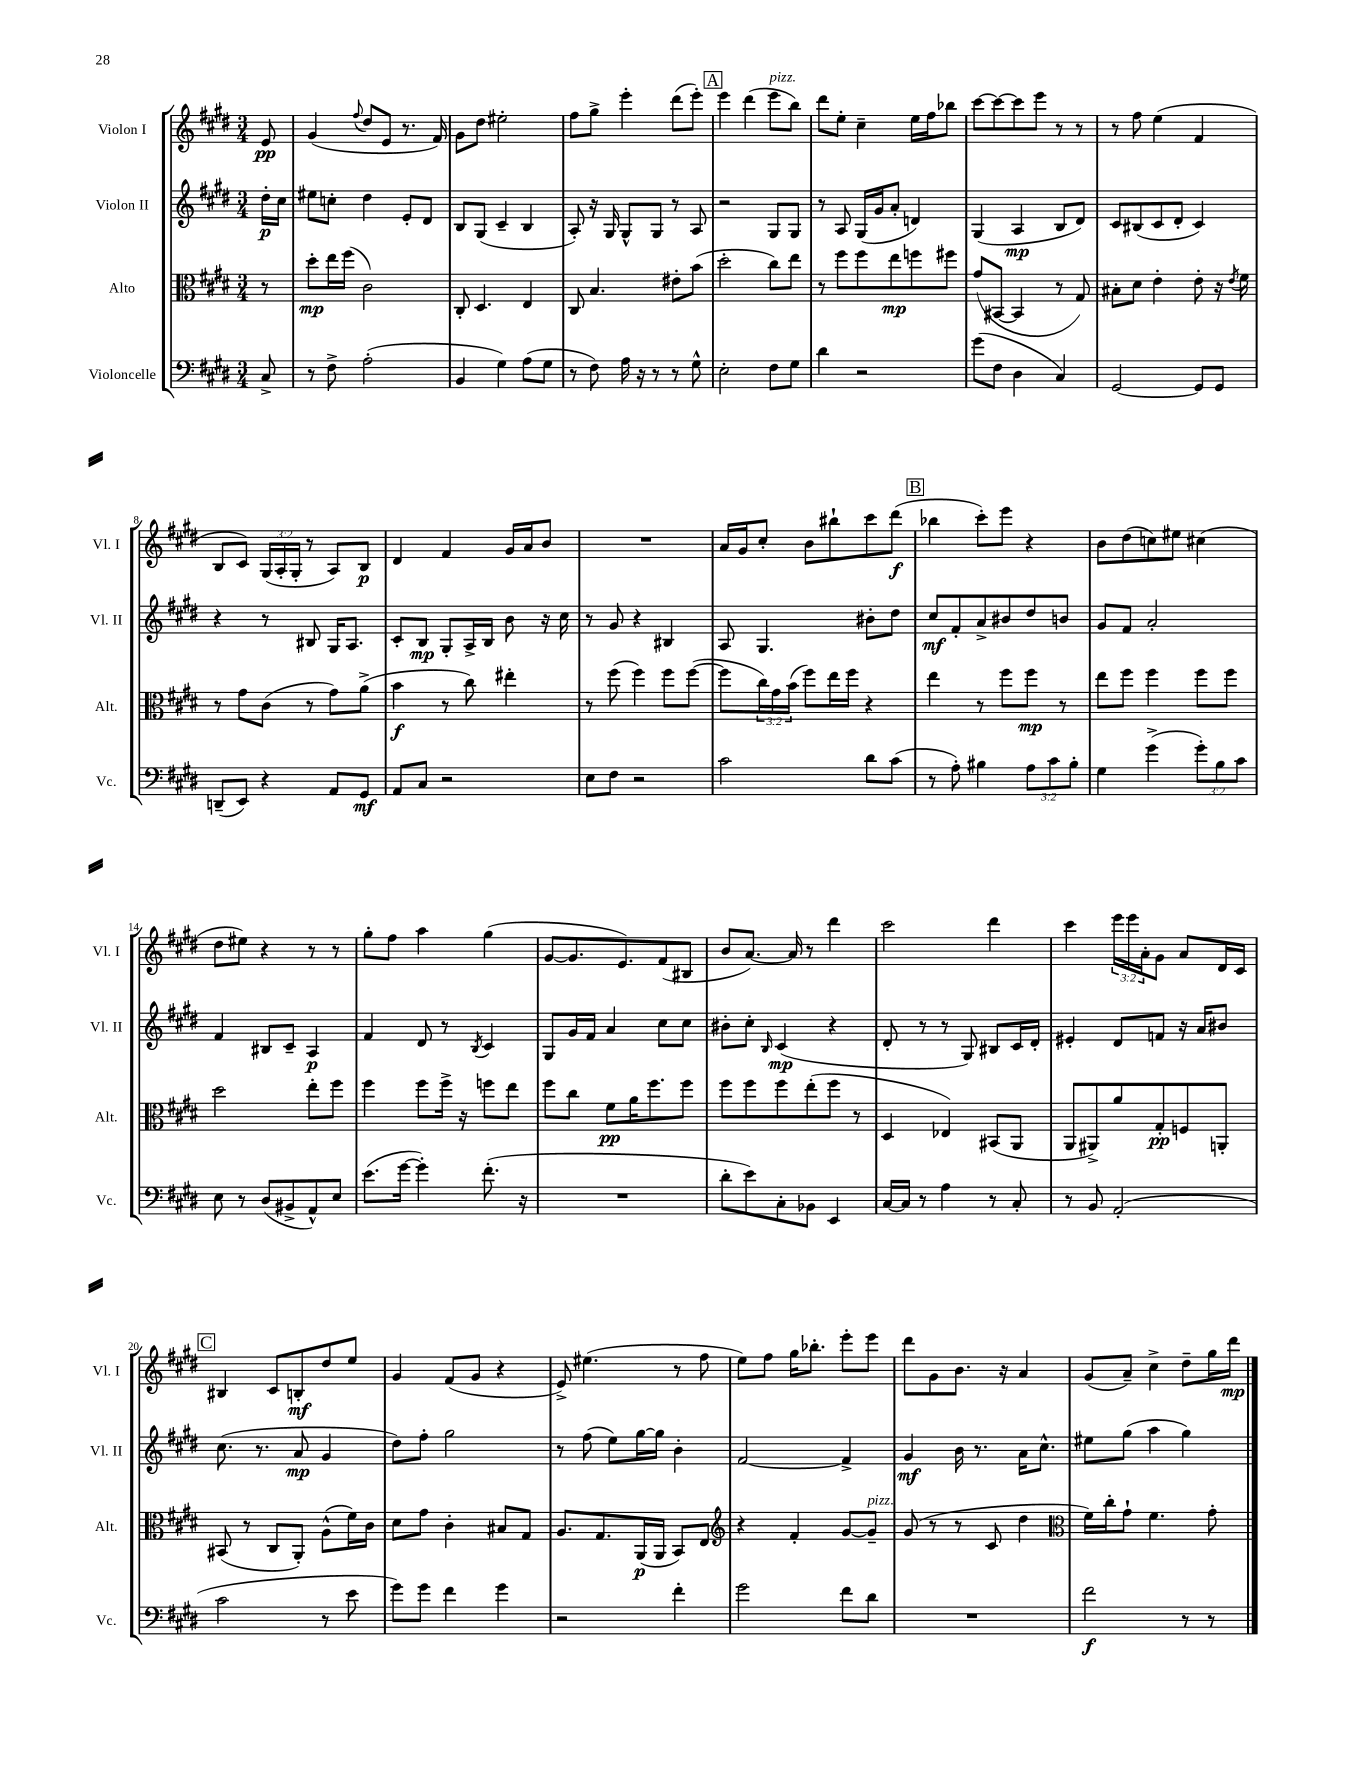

**kern	**kern	**kern	**kern
*staff4	*staff3	*staff2	*staff1
*clefF4	*clefC3	*clefG2	*clefG2
*k[f#c#g#d#]	*k[f#c#g#d#]	*k[f#c#g#d#]	*k[f#c#g#d#]
*M3/4	*M3/4	*M3/4	*M3/4
8C#^	8r	16dd#'	8e
.	.	16cc#	.
=	=	=	=
8r	8dd#'	8ee#	(4g#
8F#^	16ee	8cc'	.
.	(16ff#	.	.
.	.	.	8qqff#
(2A'	2c#)	4dd#	8dd#
.	.	.	8e
.	.	8e'	8.r
.	.	8d#	.
.	.	.	16f#)
=	=	=	=
4BB	8C#'	8B	8g#
.	4.D#	(8G#	8dd#
4G#)	.	4c#~	2ee#'
(8A	4E	4B	.
8G#	.	.	.
=	=	=	=
8r	8C#	8A')	8ff#
8F#)	4.B	16r	8gg#^
.	.	16G#	.
16A	.	8G#^^	4eee'
16r	.	.	.
8r	.	8G#	.
8r	8e#'	8r	(8ddd#
8G#^^	(8b	8A	8eee')
=	=	=	=
2E'	2dd#'	2r	4eee
.	.	.	(4ddd#
8F#	8cc#)	8G#	8eee
8G#	8ee	8G#	8bb)
=	=	=	=
4d#	8r	8r	8ddd#
.	8ff#	8A	8ee'
2r	8ff#	(16G#	4cc#~
.	.	16g#	.
.	8ee	8a'	.
.	8ff	4d)	16ee
.	.	.	16ff#
.	8ff#	.	8bb-
=	=	=	=
(8g#	(8g#	(4G#	[8ccc#
8F#	[8BB#	.	8ccc#_
4D#	4BB#]	4A	8ccc#]
.	.	.	8eee
4C#)	8r	8B	8r
.	8G#)	8d#)	8r
=	=	=	=
[2GG#	8B#'	8c#	8r
.	8d#	(8B#	8ff#
.	4e'	8c#	(4ee
.	.	8d#'	.
8GG#]	8e'	4c#)	4f#
8GG#	16r	.	.
.	8qe	.	.
.	16f#	.	.
=	=	=	=
(8DD~	8r	4r	8B
8EE)	8g#	.	8c#)
4r	(8c#	8r	(24G#
.	.	.	24A'
.	.	.	24G#'
.	8r	8B#	8r
8AA	8g#)	16G#	8A)
.	.	8.A	.
8GG#	(8a^	.	8B
=	=	=	=
8AA	4b	8c#'	4d#
8C#	.	8B	.
2r	8r	8G#'	4f#
.	8cc#)	16A^	.
.	.	16B	.
.	4ee#'	8b	16g#
.	.	.	16a
.	.	16r	8b
.	.	16cc#	.
=	=	=	=
8E	8r	8r	2.r
8F#	(8ff#	8g#	.
2r	4ff#)	4r	.
.	8ff#	4B#	.
.	([8ff#	.	.
=	=	=	=
2c#	8ff#]	8A	16a
.	.	.	16g#
.	24cc#)	4.G#	8cc#'
.	24g#	.	.
.	(24b	.	.
.	8ff#)	.	8b
.	16ee	.	8bb#`
.	16ff#	.	.
8d#	4r	8b#'	8ccc#
(8c#	.	8dd#	(8ddd#
=	=	=	=
8r	4ee	8cc#	4bb-
8A')	.	8f#'	.
4B#	8r	8a^	8ccc#')
.	8ff#	8b#	8eee
12A	8ff#	8dd#	4r
12c#	.	.	.
.	8r	8b	.
12B#'	.	.	.
=	=	=	=
4G#	8ee	8g#	8b
.	8ff#	8f#	(8dd#
(4g#^	4ff#	2a'	8cc)
.	.	.	8ee#
12g#')	8ff#	.	(4cc#
12B	.	.	.
.	8ff#	.	.
12c#	.	.	.
=	=	=	=
8E	2dd#	4f#	8dd#
8r	.	.	8ee#)
(8D#	.	8B#	4r
8BB#^	.	8c#~	.
8AA^^)	8ee'	4A	8r
8E	8ff#	.	8r
=	=	=	=
(8.e	4ff#	4f#	8gg#'
.	.	.	8ff#
[16g#	.	.	.
4g#'])	8ff#	8d#	4aa
.	16ff#^	8r	.
.	16r	.	.
.	.	8qB	.
(8.f#'	8ff	4c#	(4gg#
.	8ee	.	.
16r	.	.	.
=	=	=	=
2.r	8ff#	8G#	[8g#
.	8cc#	16g#	8.g#]
.	.	16f#	.
.	8f#	4a	.
.	.	.	8.e)
.	16a	.	.
.	8.ff#	.	.
.	.	8cc#	(8f#
.	8ff#	8cc#	8B#
=	=	=	=
8d#'	8ff#	8b#'	8b
8e)	8ff#	8cc#'	[8.a)
.	.	16qqB	.
8C#'	8ff#	(4c#	.
.	.	.	16a]
8BB-	(8ee'	.	8r
4EE	8ff#	4r	4ddd#
.	8r	.	.
=	=	=	=
[16C#	4D#	8d#'	2ccc#
16C#]	.	.	.
8r	.	8r	.
4A	4E-)	8r	.
.	.	8G#)	.
8r	(8BB#	8B#	4ddd#
8C#'	8AA	16c#	.
.	.	16d#'	.
=	=	=	=
8r	8AA	4e#'	4ccc#
8BB	8AA#^)	.	.
(2AA'	8a	8d#	24eee
.	.	.	24eee
.	.	.	24a'
.	8G#'	8f	8g#
.	8F	16r	8a
.	.	16a	.
.	8AA'	8b#	16d#
.	.	.	16c#
=	=	=	=
2c#	(8BB#	(8.cc#	4B#
.	8r	.	.
.	.	8.r	.
.	8C#	.	8c#
.	8AA')	8a	8B'
8r	(8A^^	4g#	8dd#
8e	16f#)	.	8ee
.	16c#	.	.
=	=	=	=
8g#)	8d#	8dd#)	4g#
8g#	8g#	8ff#'	.
4f#	4c#'	2gg#	(8f#
.	.	.	8g#
4g#	8B#	.	4r
.	8G#	.	.
=	=	=	=
2r	8.A	8r	8e^)
.	.	(8ff#	(4.ee#
.	8.G#	.	.
.	.	8ee)	.
.	(16AA	[16gg#	.
.	16AA	16gg#]	.
4f#'	8BB)	4b'	8r
.	8E	.	8ff#
=	=	=	=
*	*clefG2	*	*
2g#	4r	[2f#	8ee)
.	.	.	8ff#
.	4f#'	.	16gg#
.	.	.	8.bb-'
8f#	[8g#	4f#^]	8eee'
8d#	8g#~]	.	8eee
=	=	=	=
2.r	(8g#	4g#	8ddd#
.	8r	.	8g#
.	8r	16b	8.b
.	.	8.r	.
.	8c#	.	.
.	.	.	16r
.	4dd#	16a	4a
.	.	8.cc#^^	.
=	=	=	=
*	*clefC3	*	*
2f#	16f#)	8ee#	(8g#
.	16cc#'	.	.
.	8g#`	(8gg#	8a~)
.	4.f#	4aa	4cc#^
8r	.	4gg#)	8dd#~
8r	8g#'	.	16gg#
.	.	.	16ddd#
==	==	==	==
*-	*-	*-	*-
